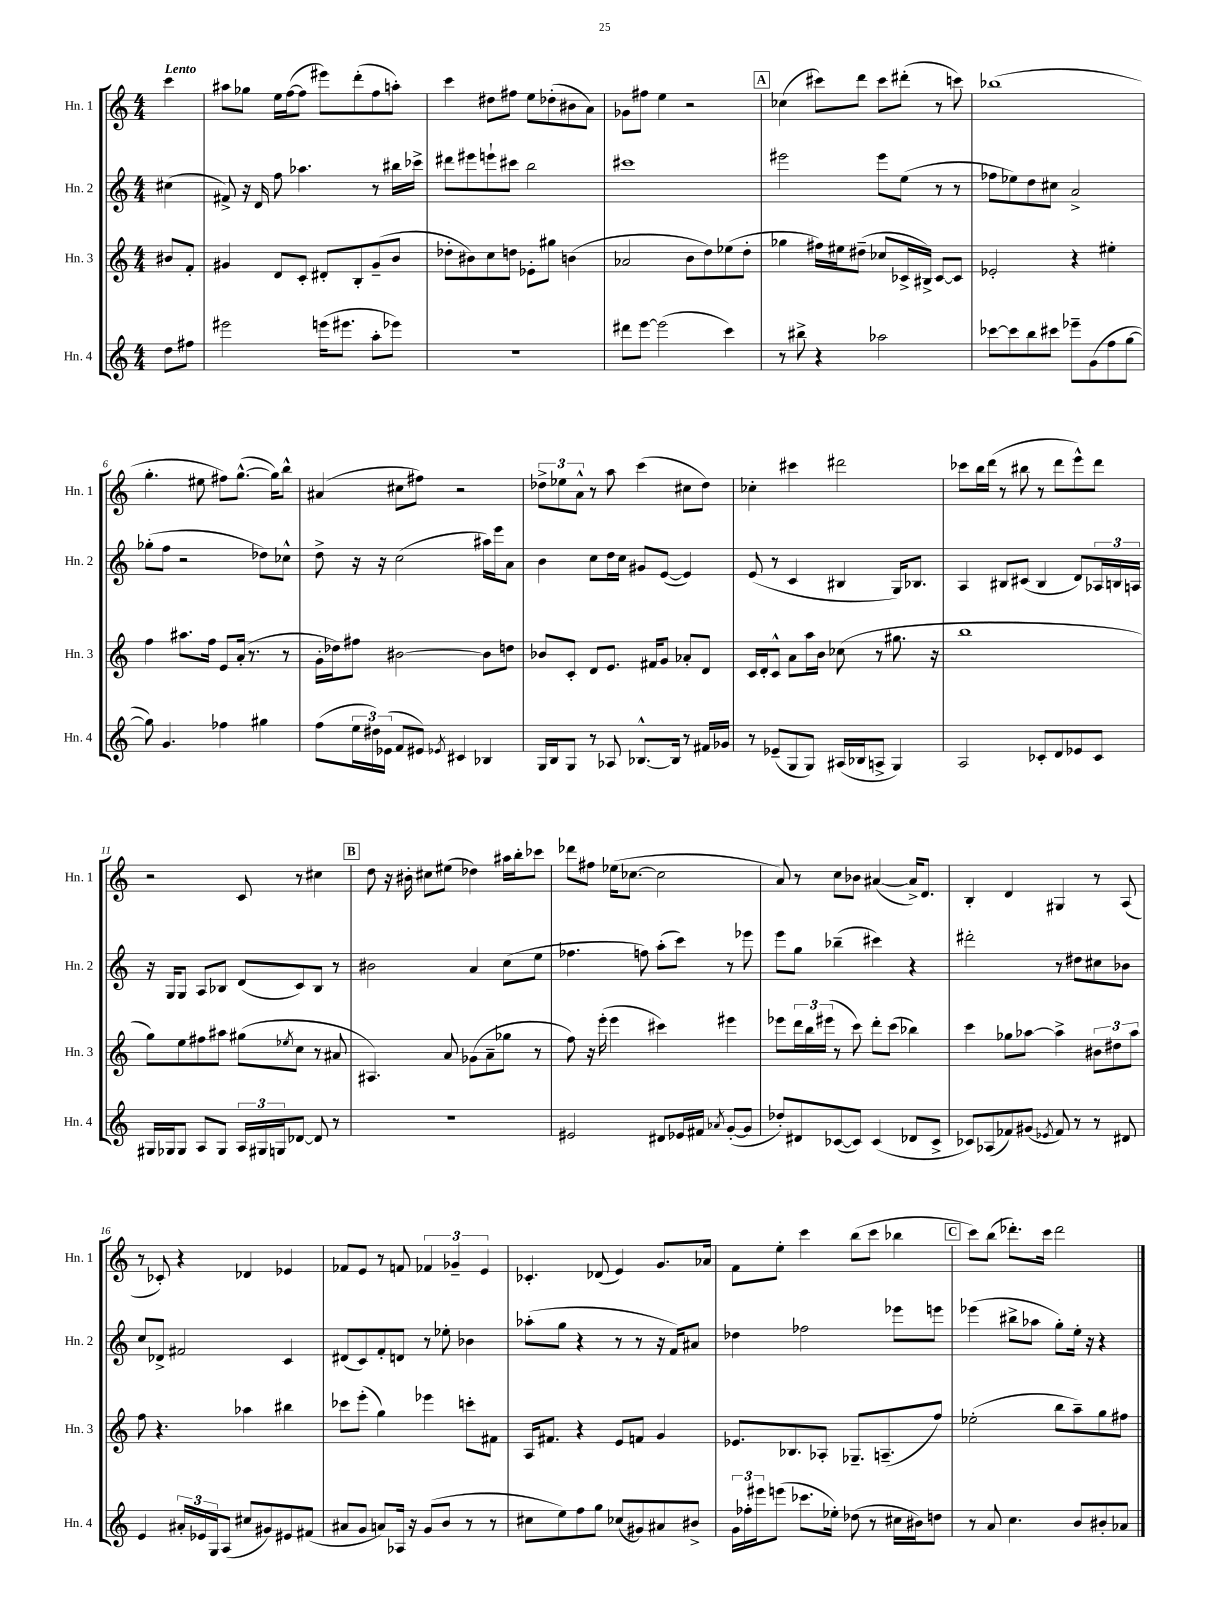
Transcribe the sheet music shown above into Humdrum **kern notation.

**kern	**kern	**kern	**kern
*part4	*part3	*part2	*part1
*staff4	*staff3	*staff2	*staff1
*I"Hn. 4	*I"Hn. 3	*I"Hn. 2	*I"Hn. 1
*I'Hn. 4	*I'Hn. 3	*I'Hn. 2	*I'Hn. 1
*clefG2	*clefG2	*clefG2	*clefG2
*k[]	*k[]	*k[]	*k[]
*M4/4	*M4/4	*M4/4	*M4/4
=	=	=	=
!	!	!	!LO:TX:a:B:t=Lento
8dd\L	8b#X/L	(4cc#X\	4ccc\
8ff#X\J	8f'/J	.	.
=1	=1	=1	=1
2eee#X\	4g#X/	8f#X^/)	8aa#X\L
.	.	16r	8gg-X\J
.	.	16d/	.
.	8d/L	8ff\	16ee\LL
.	.	.	([16ff\J
.	8c'/J	4.aa-X\	8ff\J]
(16eeen\KL	8d#X'/L	.	8eee#X\L)
8.eee#X\J	.	.	.
.	8B'/	.	(8ddd'\
8aa'\L	(8g#~/	8r	8ff\
8eee-X\J)	8b/J	16bb#X\LL	8aan'\J)
.	.	16ccc-X^\JJ	.
=2	=2	=2	=2
1r	8dd-X'\L	8ddd#X\L	4ccc\
.	8b#X\)	8eee#X\	.
.	8cc\	8eeen`\	8dd#X\L
.	8ddn\J	8ccc#X\J	8ff#X\J
.	8e-X'\L	2bb\	8ee\L
.	8gg#X\J	.	(8dd-X'\
.	(4bn\	.	8b#X\
.	.	.	8a\J)
=3	=3	=3	=3
8ddd#X\L	2a-X/	1ccc#X	8g-X\L
[8eee\J	.	.	8ff#X\J
(2eee\]	.	.	4ee\
.	8b\L	.	2r
.	8dd\)	.	.
4ccc\)	(8ee-X\	.	.
.	8dd'\J	.	.
!!LO:REH:place=s1:t=A
=4	=4	=4	=4
8r	4gg-X\	2eee#X\	(4cc-X\
8bb#X^\	.	.	.
4r	16ff#X\LL)	.	8ccc#X\L)
.	16ee#X\J	.	.
.	(8dd#X~\J	.	8ddd\J
2aa-X\	8cc-X/L	8eee#\L	8ccc#\L
.	16c-X^/L	(8ee\J	(8ddd#X'\J
.	16B#X^/JJ)	.	.
.	[8c-/L	8r	8r
.	8c-/J]	8r	8cccn\)
=5	=5	=5	=5
[8ccc-X\L	2e-X'/	8ff-X\L	(1bb-X
8ccc-\]	.	8ee-X\)	.
8bb\	.	8dd\	.
8ccc#X\J	.	8cc#X\J	.
8eee-X~\L	4r	2a^/	.
(8g\	.	.	.
8ff\	4ee#X'\	.	.
[8gg\J	.	.	.
!!LO:LB:g=z
=6	=6	=6	=6
8gg\])	4ff\	(8gg-X'\L	4.gg'\
4.g/	.	8ff\J	.
.	8.aa#X\L	2r	.
.	.	.	8ee#X\
.	16ff\Jk	.	.
4ff-X\	8e/L	.	8ff#X\L)
.	(16a'/Jk	.	([8.gg^^\J
.	8.r	.	.
4gg#X\	.	8dd-X\L)	.
.	.	.	16gg\KL])
.	8r	8cc-X^^\J	8bb^^\J
=7	=7	=7	=7
(8ff\L	16g'\LL	8dd^\	(4a#X/
.	16dd-X\J)	.	.
24ee\L	8ff#X\J	16r	.
24dd#X\)	.	.	.
.	.	16r	.
(24e-X\JJ	.	.	.
8f/L	[2b#X\	(2cc\	8cc#X\L
8e#X/J)	.	.	8ff#X\J)
8qe-X/	.	.	.
4c#X/	.	.	2r
4B-X/	8b#\L]	16aa#X\LL)	.
.	.	16eee\J	.
.	8ddn\J	8a\J	.
=8	=8	=8	=8
16G/LL	8b-X/L	4b\	12dd-X^\L
16B/J	.	.	.
.	.	.	12ee-X\
8G/J	8c'/J	.	.
.	.	.	12a^^\J
8r	8d/L	8cc\L	8r
8A-X/	8.e/J	16dd\L	8aa\
.	.	16cc\JJ	.
[8.B-X^^/L	.	8g#X/L	(4ccc\
.	16f#X/KL	.	.
.	8g/J	([8e/J	.
16B-/Jk]	.	.	.
8r	8a-X'/L	4e/])	8cc#X\L
16f#X/LL	8d/J	.	8dd-\J)
16g-X/JJ	.	.	.
=9	=9	=9	=9
8r	16c/LL	(8e/	4cc-X'\
.	16d'/J	.	.
(8e-X~/L	8c^^/J	8r	.
8G/	8a\L	4c/	4ccc#X\
8G/J)	16aa\L	.	.
.	16b\JJ	.	.
(16A#X/LL	(8cc-X\	4B#X/	2ddd#X\
16B-X/J	.	.	.
8An^/J	8r	.	.
4G/)	8.gg#X\	16G/KL)	.
.	.	8.B-X/J	.
.	16r	.	.
=10	=10	=10	=10
2A/	1bb	4A/	8ccc-X\L
.	.	.	16bb\L
.	.	.	(16ddd\JJ
.	.	8B#X/L	8r
.	.	(8c#X/J	8bb#X\
8c-X'/L	.	4B#/	8r
8d/	.	.	8ddd\L
8e-X/	.	8d/L)	8eee^^\)
8c-/J	.	24A-X/L	8ddd\J
.	.	24Bn/	.
.	.	24An/JJ	.
!!LO:LB:g=z
=11	=11	=11	=11
16G#X/LL	8gg\L)	16r	2r
16G-X/J	.	16G/KL	.
8G-/J	8ee\	8G/J	.
8A/L	8ff#X\	8A/L	.
8G-/J	8aa#X\J	8B-X/J	.
24A/LL	(8gg#X\L	(8d/L	8c/
24G#X/	.	.	.
24Gn/J	.	.	.
.	8qee-X/	.	.
[8d-X/J	8cc\J	8c/)	8r
8d-/]	8r	8B-/J	4cc#X\
8r	8a#X/	8r	.
!!LO:REH:place=s1:t=B
=12	=12	=12	=12
1r	4.A#X/)	2b#X\	8dd\
.	.	.	16r
.	.	.	16b#X'\
.	.	.	8cc#X\L
.	8a/	.	(8ee#X\J
.	(8g-X\L	4a/	4dd-X\)
.	8a~\	.	.
.	8gg-X\J	(8cc\L	16aa#X\LL
.	.	.	16bb'\J
.	8r	8ee\J	8ccc-X\J
=13	=13	=13	=13
2e#X/	8ff\)	4.ff-X\	8ddd-X\L
.	16r	.	8ff#X\J
.	(16eee'\	.	.
.	4eee\	.	(16ee-X\KL
.	.	.	[8.cc-X\J
.	.	8ffn\)	.
8d#X/L	4ccc#X\)	(8aa'\L	2cc-\]
16e-X/L	.	8ccc\J)	.
16f#X/JJ	.	.	.
8qa-X/	.	.	.
([8g'/L	4eee#X\	8r	.
8g/J]	.	8eee-X\	.
=14	=14	=14	=14
8dd-X'/L)	8eee-X\L	8eee\L	8a/)
8d#X/	24ddd\L	8gg\J	8r
.	24bb\	.	.
.	(24eee#X\JJ	.	.
([8c-X/	8r	(4bb-X~\	8cc\L
8c-/J])	8ccc\)	.	8b-X\J
(4c-/	8ddd'\L	4ccc#X\)	([4a#X/
.	(8ccc\J	.	.
8d-X/L	4bb-X\)	4r	16a#^/KL])
.	.	.	8.d/J
8c-^/J	.	.	.
=15	=15	=15	=15
8c-X/L)	4ccc\	2ddd#X'\	4B'/
(8A-X/	.	.	.
8f-X/)	8gg-X\L	.	4d/
(8g#X/J	[8aa-X\J	.	.
8qe-X/	.	.	.
8f-/)	4aa-^\]	8r	4G#X/
8r	.	8dd#X\L	.
8r	12b#X\L	8cc#X\	8r
.	12dd#X\	.	.
8d#X/	.	8b-X\J	(8A/
.	12aa-\J	.	.
!!LO:LB:g=z
=16	=16	=16	=16
4e/	8ff\	8cc/L	8r
.	4.r	8d-X^/J	8c-X'/)
24a#X'/LL	.	2f#X/	4r
24e-X/	.	.	.
24G/J	.	.	.
(8A/J	.	.	.
8cc#X/L	4aa-X\	.	4d-X/
8g#X/)	.	.	.
8e#X/	4bb#X\	4c/	4e-X/
(8f#X/J	.	.	.
=17	=17	=17	=17
8a#X/L	8ccc-X\L	(8d#X/L	8f-X/L
8g/J	(8eee'\J	8c/)	8e/J
8an/L)	4gg\)	8f'/	8r
16A-X/Jk	.	8dn/J	8fn/
16r	.	.	.
(8g/L	4eee-X\	8r	6f-X/
8b/J	.	8ee-X'\	.
.	.	.	6g-X~/
8r	8cccn'\L	4b-X\	.
.	.	.	6e/
8r	8f#X\J	.	.
=18	=18	=18	=18
8cc#X\L	16A/KL	(8aa-X'\L	4.c-X'/
.	8.f#X/J	.	.
8ee\)	.	8gg\J	.
8ff\	4r	4r	.
8gg\J	.	.	(8d-X/
(8cc-X/L	8e/L	8r	4e/)
8g#X/)	8fn/J	8r	.
8a#X/	4g/	16r	8.g/L
.	.	16f/KL)	.
8b#X^/J	.	8a#X/J	.
.	.	.	16a-X/Jk
=19	=19	=19	=19
24g\LL	8.e-X/L	4dd-X\	8f\L
24ff-X'\	.	.	.
24eee#X\J	.	.	.
(8eeen\J	.	.	8ee'\J
.	8.B-X/	.	.
8.ccc-X\L	.	2ff-X\	4ccc\
.	8A-X'/J	.	.
16ee-X'\Jk)	.	.	.
(8dd-X\	8.G-X~/L	.	(8bb\L
8r	.	.	8ccc\J
.	(8.An~/	.	.
16cc#X\LL	.	8eee-X\L	4bb-X\
16b#X\J)	.	.	.
8ddn\J	8ff/J)	8eeen\J	.
!!LO:REH:place=s1:t=C
=20	=20	=20	=20
8r	(2ee-X'\	(4eee-X\	8ccc\L)
8a/	.	.	(8bb\J
4.cc\	.	8bb#X^\L	8.ddd-X'\L)
.	.	8aa-X\J	.
.	.	.	16ccc\Jk
.	8bb\L	8gg'\L)	2ddd-\
8b/L	8aa~\)	16ee'\Jk	.
.	.	16r	.
8b#X'/	8gg\	4r	.
8a-X/J	8ff#X\J	.	.
==	==	==	==
*-	*-	*-	*-
